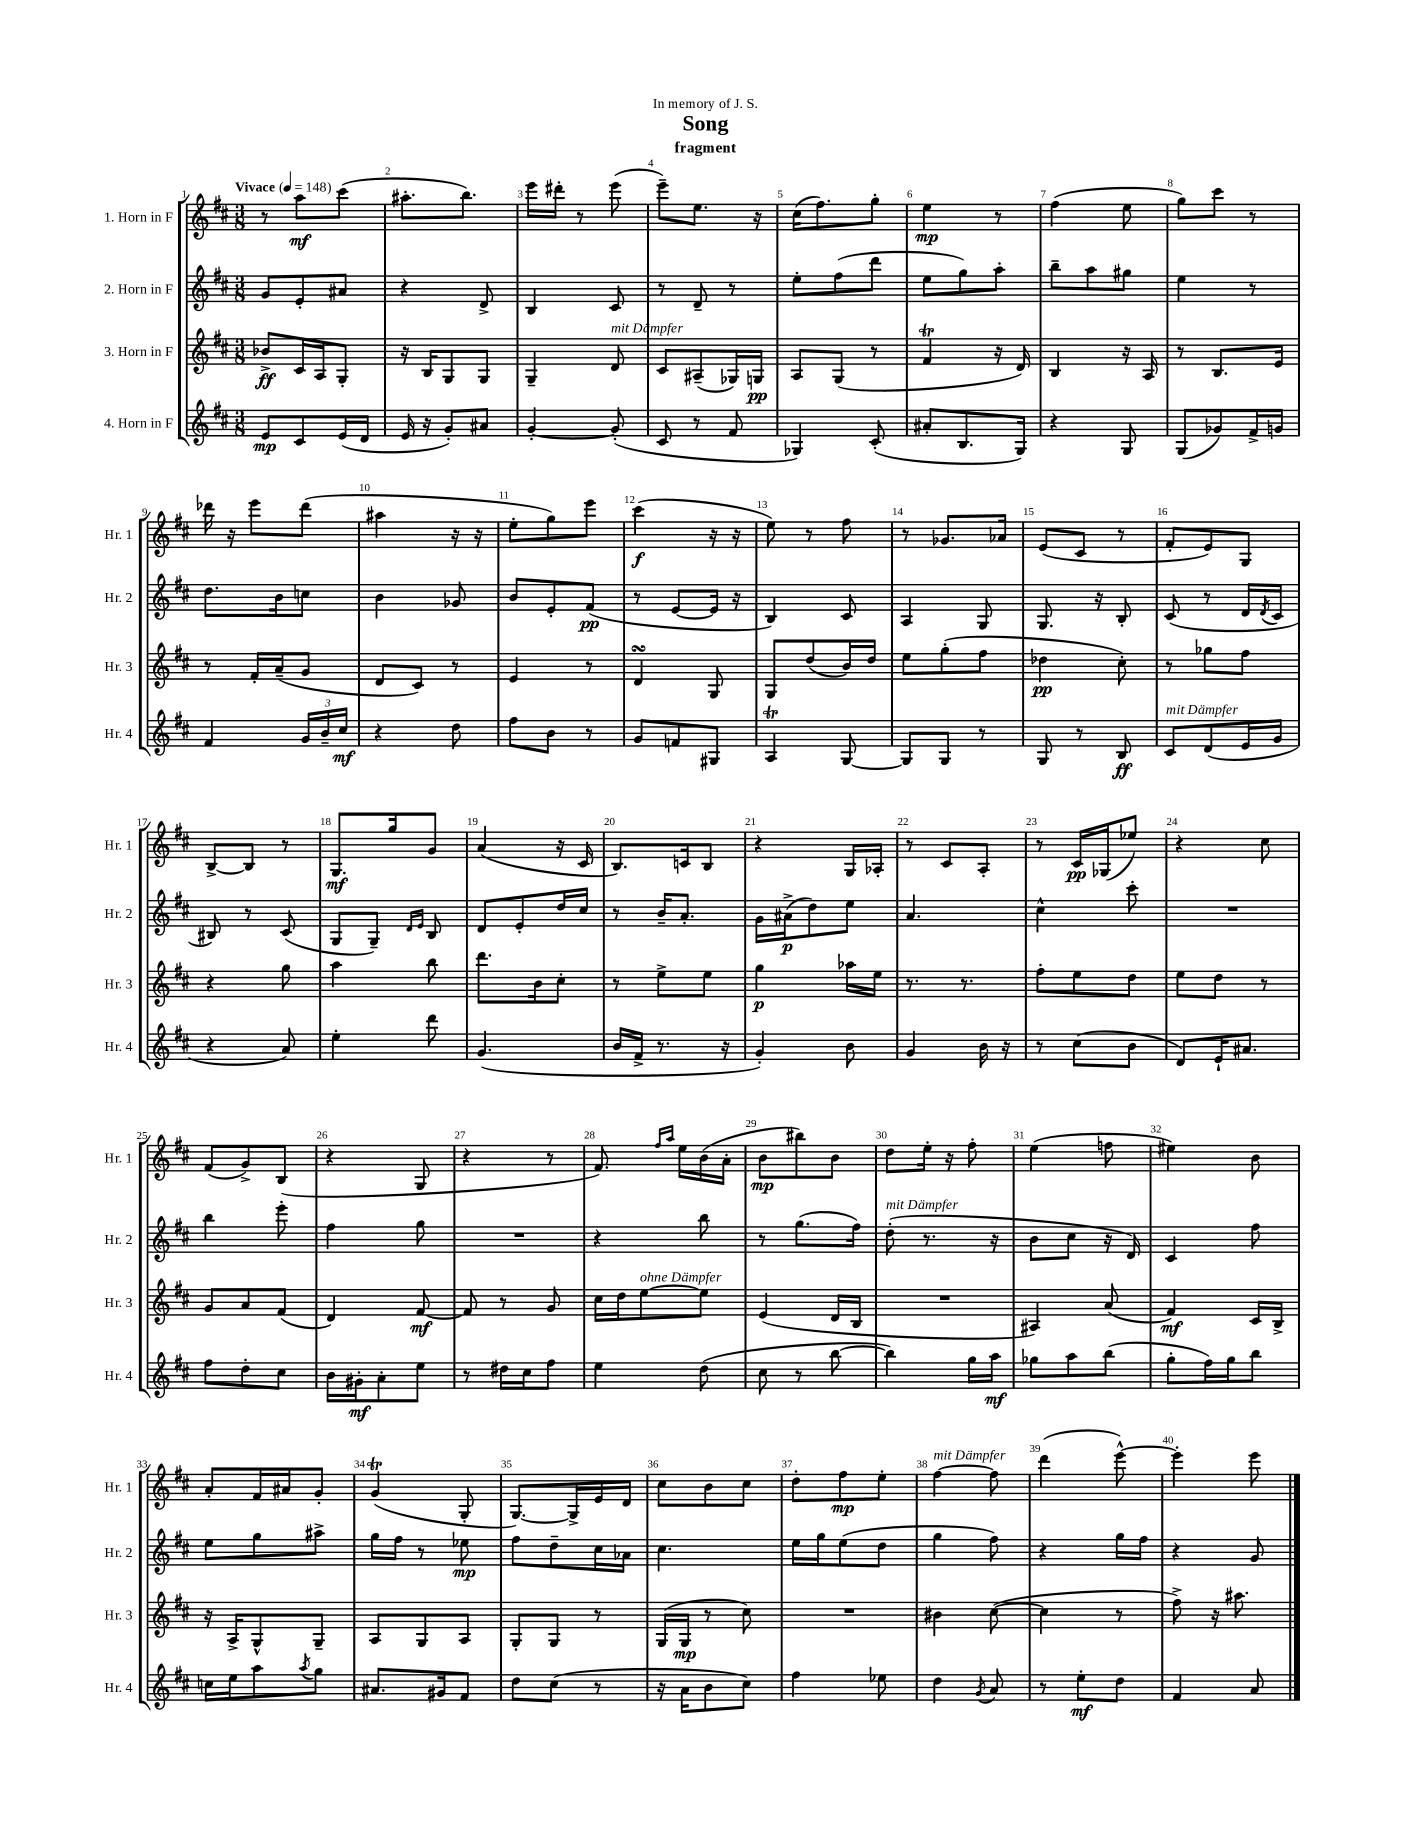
\header { title = "Song" subtitle = "fragment" dedication = "In memory of J. S." }
<<
\new StaffGroup <<
\new Staff = "s0" \with { instrumentName = "1. Horn in F" shortInstrumentName = "Hr. 1" } {
    \clef treble \key d \major \numericTimeSignature \time 3/8 \tempo "Vivace" 4 = 148
    r8 a''8\mf cis'''8( |
    ais''8.-. b''8.) |
    e'''16 dis'''16-. r8 e'''8( |
    e'''8--) e''8. r16 |
    cis''16( fis''8.) g''8-. |
    e''4\mp r8 |
    fis''4( e''8 |
    g''8) cis'''8 r8 |
    des'''16 r16 e'''8 des'''8( |
    ais''4 r16 r16 |
    e''8-. g''8) e'''8 |
    cis'''4\f( r16 r16 |
    e''8) r8 fis''8 |
    r8 ges'8. aes'16 |
    e'8( cis'8 r8 |
    fis'8-. e'8) g8 |
    b8~-> b8 r8 |
    g8.\mf g''16 g'8 |
    a'4( r16 cis'16 |
    b8.) c'16 b8 |
    r4 g16 aes16-. |
    r8 cis'8 a8-. |
    r8 cis'16\pp ges16( ees''8) |
    r4 cis''8 |
    fis'8( g'8->) b8( |
    r4 g8 |
    r4 r8 |
    fis'8.) \grace { fis''16 a''16 } e''16 b'16( a'16-. |
    b'8\mp bis''8) b'8 |
    d''8 e''16-. r16 fis''8-. |
    e''4( f''8 |
    eis''4) b'8 |
    a'8-. fis'16 ais'16 g'8-. |
    g'4\trill( g8-. |
    g8.~) g16-> e'16 d'16 |
    cis''8 b'8 cis''8 |
    d''8-. fis''8\mp e''8-. |
    fis''4~^\markup { \italic "mit Dämpfer" } fis''8 |
    d'''4( e'''8~-^) |
    e'''4-. e'''8 \bar "|." |
}
\new Staff = "s1" \with { instrumentName = "2. Horn in F" shortInstrumentName = "Hr. 2" } {
    \clef treble \key d \major \numericTimeSignature \time 3/8
    g'8 e'8-. ais'8 |
    r4 d'8-> |
    b4 cis'8 |
    r8 d'8-- r8 |
    e''8-. fis''8( d'''8 |
    e''8 g''8) a''8-. |
    b''8-- a''8 gis''8 |
    e''4 r8 |
    d''8. b'16 c''8 |
    b'4 ges'8 |
    b'8 e'8-. fis'8\pp( |
    r8 e'8~ e'16 r16 |
    b4) cis'8 |
    a4 g8 |
    g8. r16 b8-. |
    cis'8( r8 d'16 \acciaccatura { d'8 } cis'16 |
    bis8) r8 cis'8( |
    g8 g8--) \grace { d'16 e'16 } b8 |
    d'8 e'8-. d''16 cis''16 |
    r8 b'16-- a'8.-. |
    g'16 ais'16->\p( d''8) e''8 |
    a'4. |
    cis''4-^ cis'''8-. |
    R4. |
    b''4 e'''8-. |
    fis''4 g''8 |
    R4. |
    r4 b''8 |
    r8 g''8.( fis''16) |
    d''8-.^\markup { \italic "mit Dämpfer" }( r8. r16 |
    b'8 cis''8 r16 d'16) |
    cis'4 fis''8 |
    e''8 g''8 ais''8-> |
    g''16 fis''16 r8 ees''8\mp |
    fis''8 d''8-- cis''16 aes'16 |
    cis''4. |
    e''16 g''16 e''8( d''8 |
    g''4 fis''8) |
    r4 g''16 fis''16 |
    r4 g'8 \bar "|." |
}
\new Staff = "s2" \with { instrumentName = "3. Horn in F" shortInstrumentName = "Hr. 3" } {
    \clef treble \key d \major \numericTimeSignature \time 3/8
    bes'8->\ff cis'16 a16 g8-. |
    r16 b16 g8 g8 |
    g4-- d'8^\markup { \italic "mit Dämpfer" } |
    cis'8 ais8--( ges16) g16\pp |
    a8 g8( r8 |
    fis'4\trill r16 d'16) |
    b4 r16 a16 |
    r8 b8. e'16 |
    r8 fis'16-. a'16--( g'8 |
    d'8 cis'8) r8 |
    e'4 r8 |
    d'4\turn g8 |
    g8 d''8( b'16) d''16 |
    e''8 g''8-.( fis''8 |
    des''4\pp cis''8-.) |
    r8 ges''8 fis''8 |
    r4 g''8 |
    a''4 b''8 |
    d'''8. b'16 cis''8-. |
    r8 e''8-> e''8 |
    g''4\p aes''16 e''16 |
    r8. r8. |
    fis''8-. e''8 d''8 |
    e''8 d''8 r8 |
    g'8 a'8 fis'8( |
    d'4) fis'8~\mf |
    fis'8 r8 g'8 |
    cis''16 d''16 e''8~^\markup { \italic "ohne Dämpfer" } e''8 |
    e'4( d'16 b16 |
    R4. |
    ais4) a'8( |
    fis'4\mf) cis'16 b16-> |
    r16 a16-> g8-^ g8-- |
    a8 g8 a8 |
    g8-. g8 r8 |
    g16( g16\mp r8 cis''8) |
    R4. |
    bis'4 cis''8~( |
    cis''4 r8 |
    fis''8->) r16 ais''8. \bar "|." |
}
\new Staff = "s3" \with { instrumentName = "4. Horn in F" shortInstrumentName = "Hr. 4" } {
    \clef treble \key d \major \numericTimeSignature \time 3/8
    e'8\mp cis'8 e'16( d'16 |
    e'16 r16 g'8-.) ais'8 |
    g'4~-. g'8-.( |
    cis'8 r8 fis'8 |
    ges4) cis'8-.( |
    ais'8-. b8. g16) |
    r4 g8 |
    g8( ges'8) fis'16-> g'16 |
    fis'4 \tuplet 3/2 { g'16 b'16-- cis''16\mf } |
    r4 d''8 |
    fis''8 b'8 r8 |
    g'8 f'8 gis8 |
    a4\trill g8~ |
    g8 g8 r8 |
    g8 r8 b8\ff |
    cis'8^\markup { \italic "mit Dämpfer" } d'8( e'16 g'16 |
    r4 a'8) |
    e''4-. d'''8 |
    g'4.( |
    b'16 fis'16-> r8. r16 |
    g'4-.) b'8 |
    g'4 b'16 r16 |
    r8 cis''8( b'8 |
    d'8) e'16-! ais'8. |
    fis''8 d''8-. cis''8 |
    b'16 gis'16-.\mf a'8-. e''8 |
    r8 dis''16 cis''16 fis''8 |
    e''4 d''8( |
    cis''8 r8 b''8~ |
    b''4) g''16 a''16\mf |
    ges''8 a''8 b''8( |
    g''8-. fis''16) g''16 b''8 |
    c''16 e''16 a''8 \acciaccatura { a''8 } g''8 |
    ais'8. gis'16 fis'8 |
    d''8 cis''8( r8 |
    r16 a'16 b'8 cis''8) |
    fis''4 ees''8 |
    d''4 \acciaccatura { g'8 } a'8 |
    r8 e''8-.\mf d''8 |
    fis'4 a'8 \bar "|." |
}
>>
>>
\layout { \context { \Score \override BarNumber.break-visibility = ##(#f #t #t) barNumberVisibility = #all-bar-numbers-visible } }
